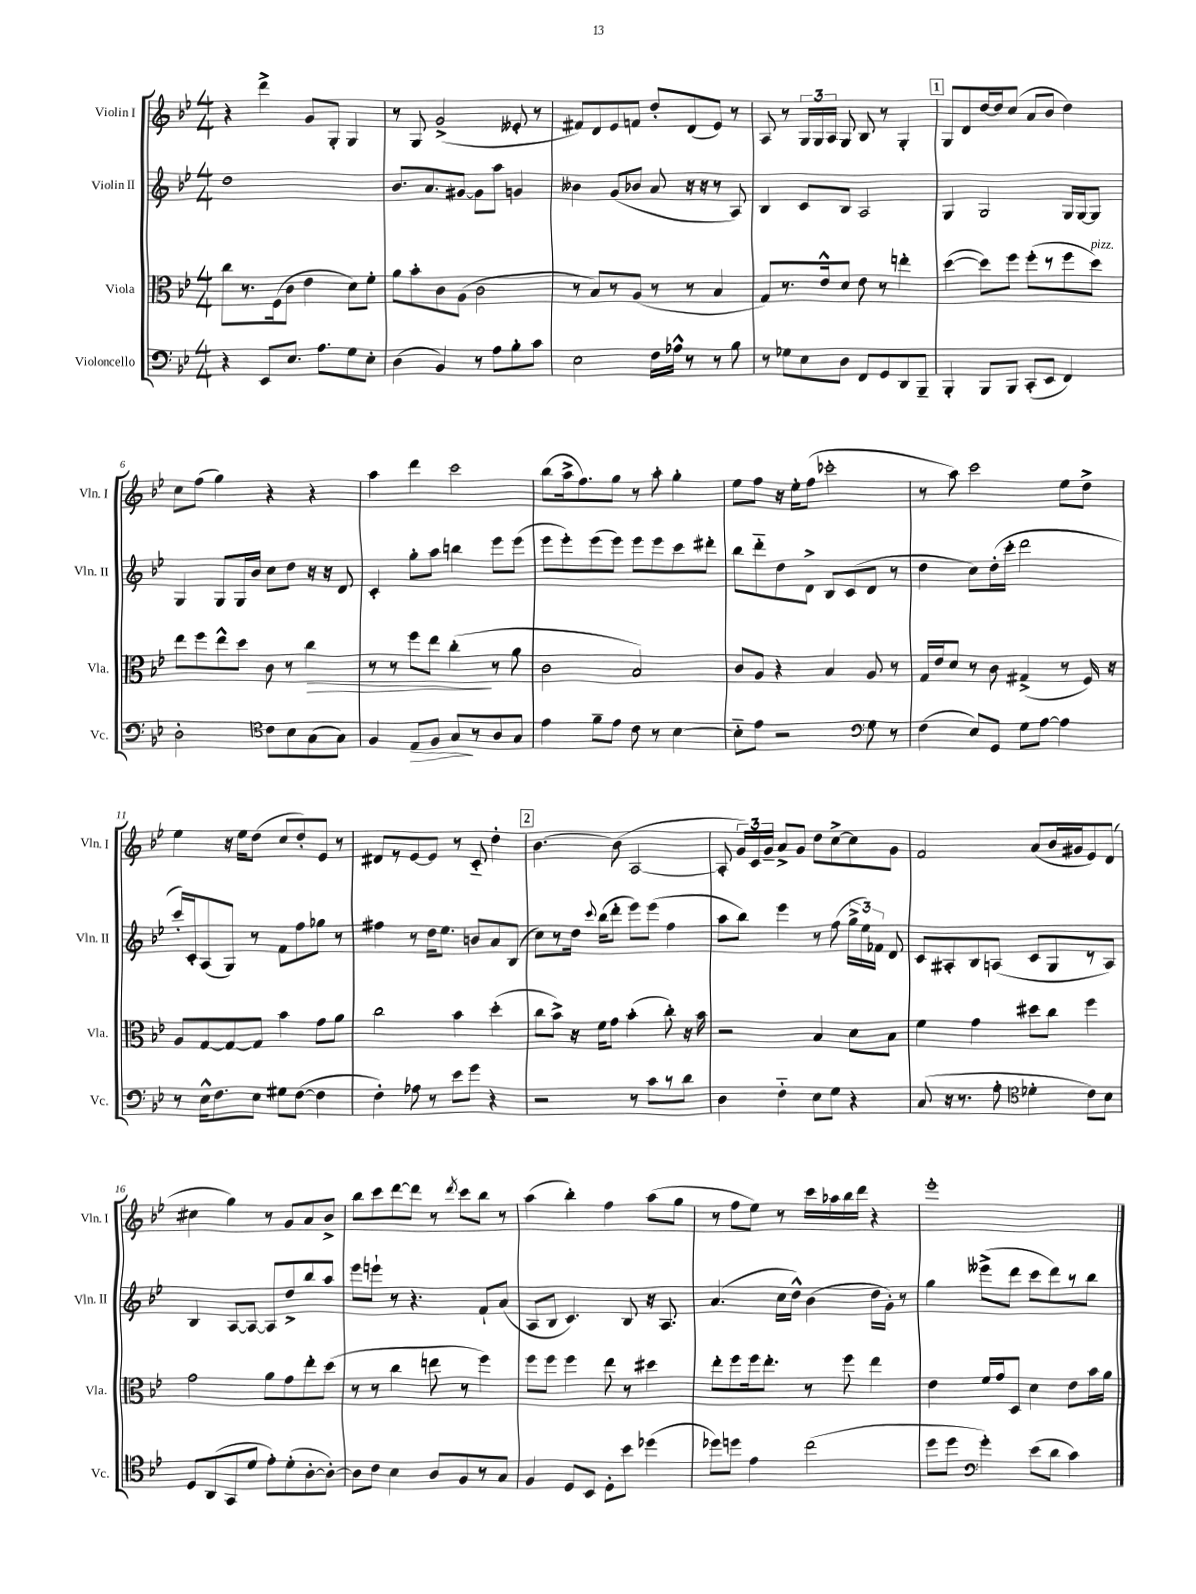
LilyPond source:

<<
\new StaffGroup <<
\new Staff = "s0" \with { instrumentName = "Violin I" shortInstrumentName = "Vln. I" } {
    \clef treble \key bes \major \numericTimeSignature \time 4/4
    \autoBeamOff r4 d'''4-> g'8[ g8]-. g4 |
    r8 g8 g'2->( eeses'8-. r8 |
    fis'8[) d'8 ees'8 f'8] d''8[-. d'8( ees'8]) r8 |
    a8 r8 \tuplet 3/2 { g16[ g16 a16] } g8 bes8 r8 g4-. |
    \mark \markup { \box "1" } g8[ d'8 d''16~ d''16 c''8]( a'8[ bes'8] d''4) |
    c''8[ f''8]( g''4) r4 r4 |
    a''4 d'''4 c'''2 |
    bes''8[( a''16-> f''8.) g''8] r8 a''8-. g''4-. |
    ees''8[ f''8] r16 ees''16[-. f''8]( ces'''2-. |
    r8 a''8) c'''2 ees''8[ d''8]-> |
    ees''4 r16 ees''16[ d''8]( c''8[ d''8-.) ees'8] r8 |
    dis'8[ r8 ees'8~ ees'8] r8 c'8-_ d''4-. |
    \mark \markup { \box "2" } bes'4.~ bes'8( a2~ |
    a8-. \tuplet 3/2 { g'16[) c'16 g'16]-- } a'8[-> g'8] d''8[ c''8~-> c''8 g'8] |
    f'2 a'8[( bes'16 gis'16 ees'8) d'8]( |
    cis''4 g''4) r8 g'8[ a'8 bes'8]-> |
    bes''8[ c'''8 d'''8~ d'''8] r8 \acciaccatura { d'''8 } c'''8[ bes''8] r8 |
    a''4( bes''4-.) f''4 a''8[( g''8] |
    r8 f''8[ ees''8]) r8 c'''16[ aes''16 bes''16 d'''16] r4 |
    ees'''1-. \bar "|." |
}
\new Staff = "s1" \with { instrumentName = "Violin II" shortInstrumentName = "Vln. II" } {
    \clef treble \key bes \major \numericTimeSignature \time 4/4
    \autoBeamOff d''1 |
    bes'8.[ a'8. gis'8]~ gis'8[ a''8] g'4 |
    beses'4 g'8[( bes'8] a'8 r16 r16 r8 a8) |
    bes4 c'8[ bes8] a2 |
    \mark \markup { \box "1" } g4 g2 g16[ g16~ g8] |
    g4 g8[ g16 bes'16] c''8[ d''8] r16 r16 d'8 |
    c'4-. g''8[-. a''8] b''4 ees'''8[ ees'''8]( |
    ees'''8[ ees'''8-.) ees'''8( ees'''8]) ees'''8[ ees'''8 c'''8 dis'''8]-. |
    bes''8[ d'''8-_ d''8 d'8]-> bes8[ c'8( d'8] r8 |
    d''4 c''8[) d''16-.( c'''16]-. d'''2 |
    c'''16[-.) c'16-. a8( g8]) r8 f'8[ f''8 ges''8] r8 |
    fis''4 r8 d''16[ ees''8.] b'8[ a'8 bes8]( |
    \mark \markup { \box "2" } c''8[) r8 d''16] \appoggiatura { c'''8 } bes''16[( d'''8]-. ees'''8[) ees'''8]( f''4 |
    a''8[ bes''8]) ees'''4 r8 f''8( \tuplet 3/2 { g''16[-> ees''16) fes'16] } d'8 |
    c'8[ ais8-. bes8 a8]( c'8[ g8 r8 a8]) |
    bes4 a8[~ a8]~ a8[ d''8-> bes''8 a''8] |
    ees'''8[ e'''8]-! r8 r4. f'8[-! a'8]( |
    a8[ bes8] c'4.) bes8 r16 a8. |
    a'4.( c''16[ d''16]-^) bes'4( d''16[ g'16]-.) r8 |
    g''4 eeses'''8[->( d'''8] c'''8[ d'''8) r8 bes''8] \bar "|." |
}
\new Staff = "s2" \with { instrumentName = "Viola" shortInstrumentName = "Vla." } {
    \clef alto \key bes \major \numericTimeSignature \time 4/4
    \autoBeamOff c''8[ r8. f16( c'8] ees'4 d'8[) f'8]-. |
    a'8[ bes'8-. c'8 a8]( c'2 |
    r8 bes8[) r8 a8]( r8 r8 bes4 |
    g8[) r8. ees'16-^ d'8] ees'8 r8 e''4-. |
    \mark \markup { \box "1" } d''4~( d''8[) f''8] f''8[-.( r8 f''8 d''8]^\markup { \italic "pizz." }) |
    ees''8[ f''8 ees''8-^ d''8] c'8 r8 c''4\> |
    r8 r8 f''8[ ees''8] c''4-.\!( r8 a'8 |
    c'2 bes2) |
    c'8[ a8] r4 bes4 a8 r8 |
    g16[ ees'16 d'8] r8 c'8 gis4->( r8 f16) r16 |
    a8[ g8~ g8~ g8] bes'4 g'8[ a'8] |
    c''2 bes'4 d''4-.( |
    \mark \markup { \box "2" } c''8[ bes'8]->) r16 f'16[ g'8] bes'4-.( c''8-.) r16 bes'16 |
    r2 bes4 d'8[ bes8] |
    f'4 g'4 dis''8[ c''8] f''4 |
    g'2 a'8[ g'8 ees''8-. d''8]( |
    r8 r8 c''4 e''8 r8 f''4) |
    f''8[ f''8] f''4 ees''8 r8 dis''4 |
    ees''8[-. f''8 f''16 ees''8.]-. r8 f''8 ees''4 |
    ees'4 f'16[ g'16 d8] d'4 ees'8[ bes'16 a'16] \bar "|." |
}
\new Staff = "s3" \with { instrumentName = "Violoncello" shortInstrumentName = "Vc." } {
    \clef bass \key bes \major \numericTimeSignature \time 4/4
    \autoBeamOff r4 ees,8[ ees8.] a8.[ g8 ees8]-. |
    d4( bes,4) r8 a8[ bes8-. c'8] |
    ees2 f16[ aes16]-^ r8 r8 bes8 |
    r8 ges8[ ees8 d8] f,8[ g,8 d,8 bes,,8]-- |
    \mark \markup { \box "1" } bes,,4-. bes,,8[ bes,,8] c,8[-.( ees,8] f,4) |
    d2-. \clef tenor c'8[ bes8 g8( g8]) |
    f4 ees8[\> f8] g8[\! r8 a8 g8] |
    ees'4 f'8[-- ees'8] c'8 r8 bes4~ |
    bes8[-_ ees'8] r2 \clef bass g8 r8 |
    f4( ees8[) g,8] g8[ a8]~ a4 |
    r8 ees16[-^ f8. ees8] gis8[ f8]~( f4 |
    f4-.) aes8 r8 ees'8[ g'8] r4 |
    \mark \markup { \box "2" } r2 r8 c'8[ r8 d'8] |
    d4 f4-_ ees8[ g8] r4 |
    c8( r16 r8. a8-. \clef tenor des'4-. c'8[) bes8] |
    d8[ a,8( g,8 d'8] ees'8[-.) d'8-.( a8~-. a8]~-.) |
    a8[ c'8] bes4 a8[ f8 r8 g8] |
    f4 d8[ bes,8] d8[-. bes'8] des''4( |
    des''8[) d''8] ees'4 c''2( |
    d''8[ d''8] \clef bass g'4-.) ees'8[( d'8] c'4) \bar "|." |
}
>>
>>
